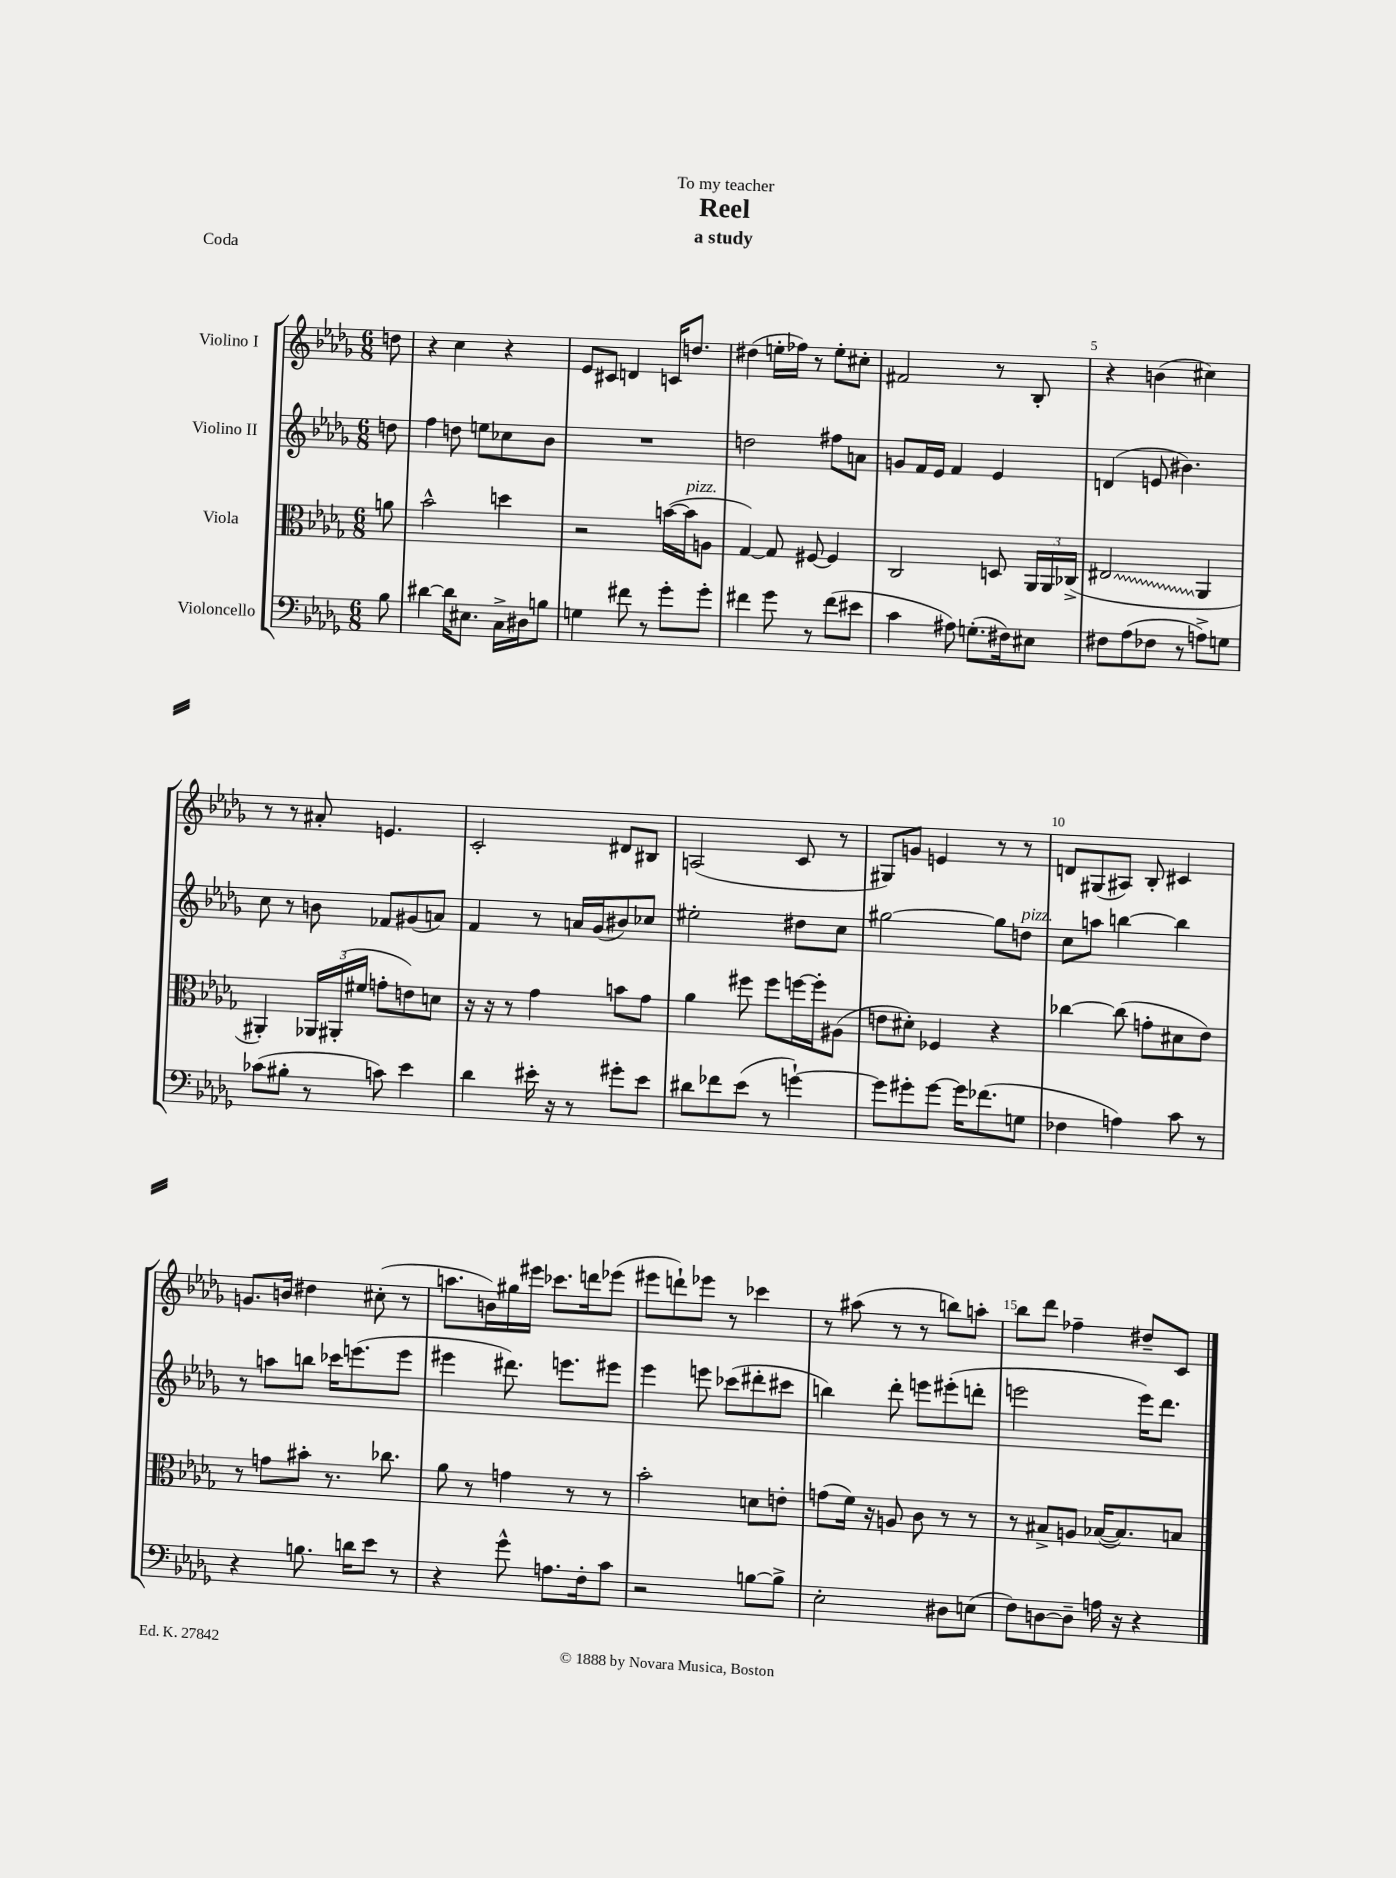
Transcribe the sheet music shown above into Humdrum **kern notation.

**kern	**kern	**kern	**kern
*staff4	*staff3	*staff2	*staff1
*clefF4	*clefC3	*clefG2	*clefG2
*k[b-e-a-d-g-]	*k[b-e-a-d-g-]	*k[b-e-a-d-g-]	*k[b-e-a-d-g-]
*M6/8	*M6/8	*M6/8	*M6/8
8B-	8a	8dd	8dd
=	=	=	=
[4d#	2b-^^	4ff	4r
16d#]	.	8dd	4cc
8.E#	.	.	.
.	.	8ee	.
16C^	4dd	8cc-	4r
16D#	.	.	.
8B	.	8b-	.
=	=	=	=
4G	2r	2.r	8e-
.	.	.	8c#
8f#	.	.	4d
8r	.	.	.
8g-'	([16b	.	16c
.	16b]	.	8.dd
8g-'	8A	.	.
=	=	=	=
4f#	[4G-)	2dd	(4dd#
8g-	8G-]	.	16ee'
.	.	.	16ff-)
8r	[8F#	.	8r
(8f#	4F#]	8ff#	8ee'
8e#	.	8a	8cc#'
=	=	=	=
4c	2C	8g	2f#
.	.	16f	.
.	.	16e-	.
8A#)	.	4f	.
(8.G'	.	.	.
.	8D	4e-	8r
16F#)	.	.	.
8E#	24AA-	.	8B-'
.	24AA-	.	.
.	(24C-^	.	.
=	=	=	=
8F#	2E#	(4d	4r
(8A-	.	.	.
8F-	.	8e	(4b
8r	.	4.b#)	.
8A^)	4AA-	.	4cc#)
8G	.	.	.
=	=	=	=
(8c-	4AA#')	8cc	8r
8B#'	.	8r	8r
8r	24AA-	8b	8a#'
.	(24AA#'	.	.
.	24f#	.	.
8c)	8g'	8f-	4.e
4e-	8e)	(8g#	.
.	8d	8a)	.
=	=	=	=
4d-	16r	4f	2c'
.	16r	.	.
.	8r	.	.
16e#'	4g-	8r	.
16r	.	.	.
8r	.	16a	.
.	.	(16g-	.
8g#'	8b	8b#)	8d#
8e#	8g-	8cc-	8B#
=	=	=	=
8d#	4a-	2ee#'	(2A
8f-	.	.	.
(8e-	8ff#	.	.
8r	8ff#	.	.
[4g`)	[16ff	8dd#	8c
.	16ff']	.	.
.	(8A#	8cc	8r
=	=	=	=
8g]	8e	[2gg#	8G#)
8g#'	8d#')	.	8g
[8g#	4F-	.	4e
16g#]	.	.	.
(8.f-	.	.	.
.	4r	8gg#]	8r
8G	.	8dd	8r
=	=	=	=
4F-	[4cc-	8cc	8d
.	.	8aa	(8G#
4A)	(8cc-]	[4bb	8A#)
.	8g'	.	8B-'
8c	8d#	4bb]	4c#
8r	8e-)	.	.
=	=	=	=
4r	8r	8r	8.g
.	8g	8aa	.
.	.	.	16b
8.B	8b#'	8bb	4dd#
.	8.r	16ccc-	.
16d	.	(8.eee	.
8e-	.	.	(8cc#'
.	8.cc-	.	.
8r	.	8eee	8r
=	=	=	=
4r	8a-	4eee#	8.aa
.	8r	.	.
.	.	.	16b)
8g-^^	4g	8.ddd#)	16gg#
.	.	.	16eee#
8.A	.	.	8.ccc-
.	.	8.eee	.
.	8r	.	.
16F'	.	.	16ddd
8c	8r	8eee#	(8eee-
=	=	=	=
2r	2b-'	4eee-	8eee#
.	.	.	8ddd`)
.	.	8eee	8eee-
.	.	(8ccc-	8r
[8B	8d	8ddd#'	4ccc-
8B^]	8e'	8ccc#	.
=	=	=	=
2E-'	(8g	4bb)	8r
.	16f)	.	(8aa#
.	16r	.	.
.	8A	8ddd-'	8r
.	8c	8eee	8r
8D#	8r	(8eee#'	8bb)
(8E	8r	8ddd'	8aa'
=	=	=	=
8F)	8r	2eee	8bb-
[8D	8B#^	.	8ddd-
8D~]	8A	.	4ff-~
16A	([16B-	.	.
16r	8.B-])	.	.
4r	.	16eee)	8dd#~
.	.	8.ddd-	.
.	8B	.	8c
==	==	==	==
*-	*-	*-	*-
